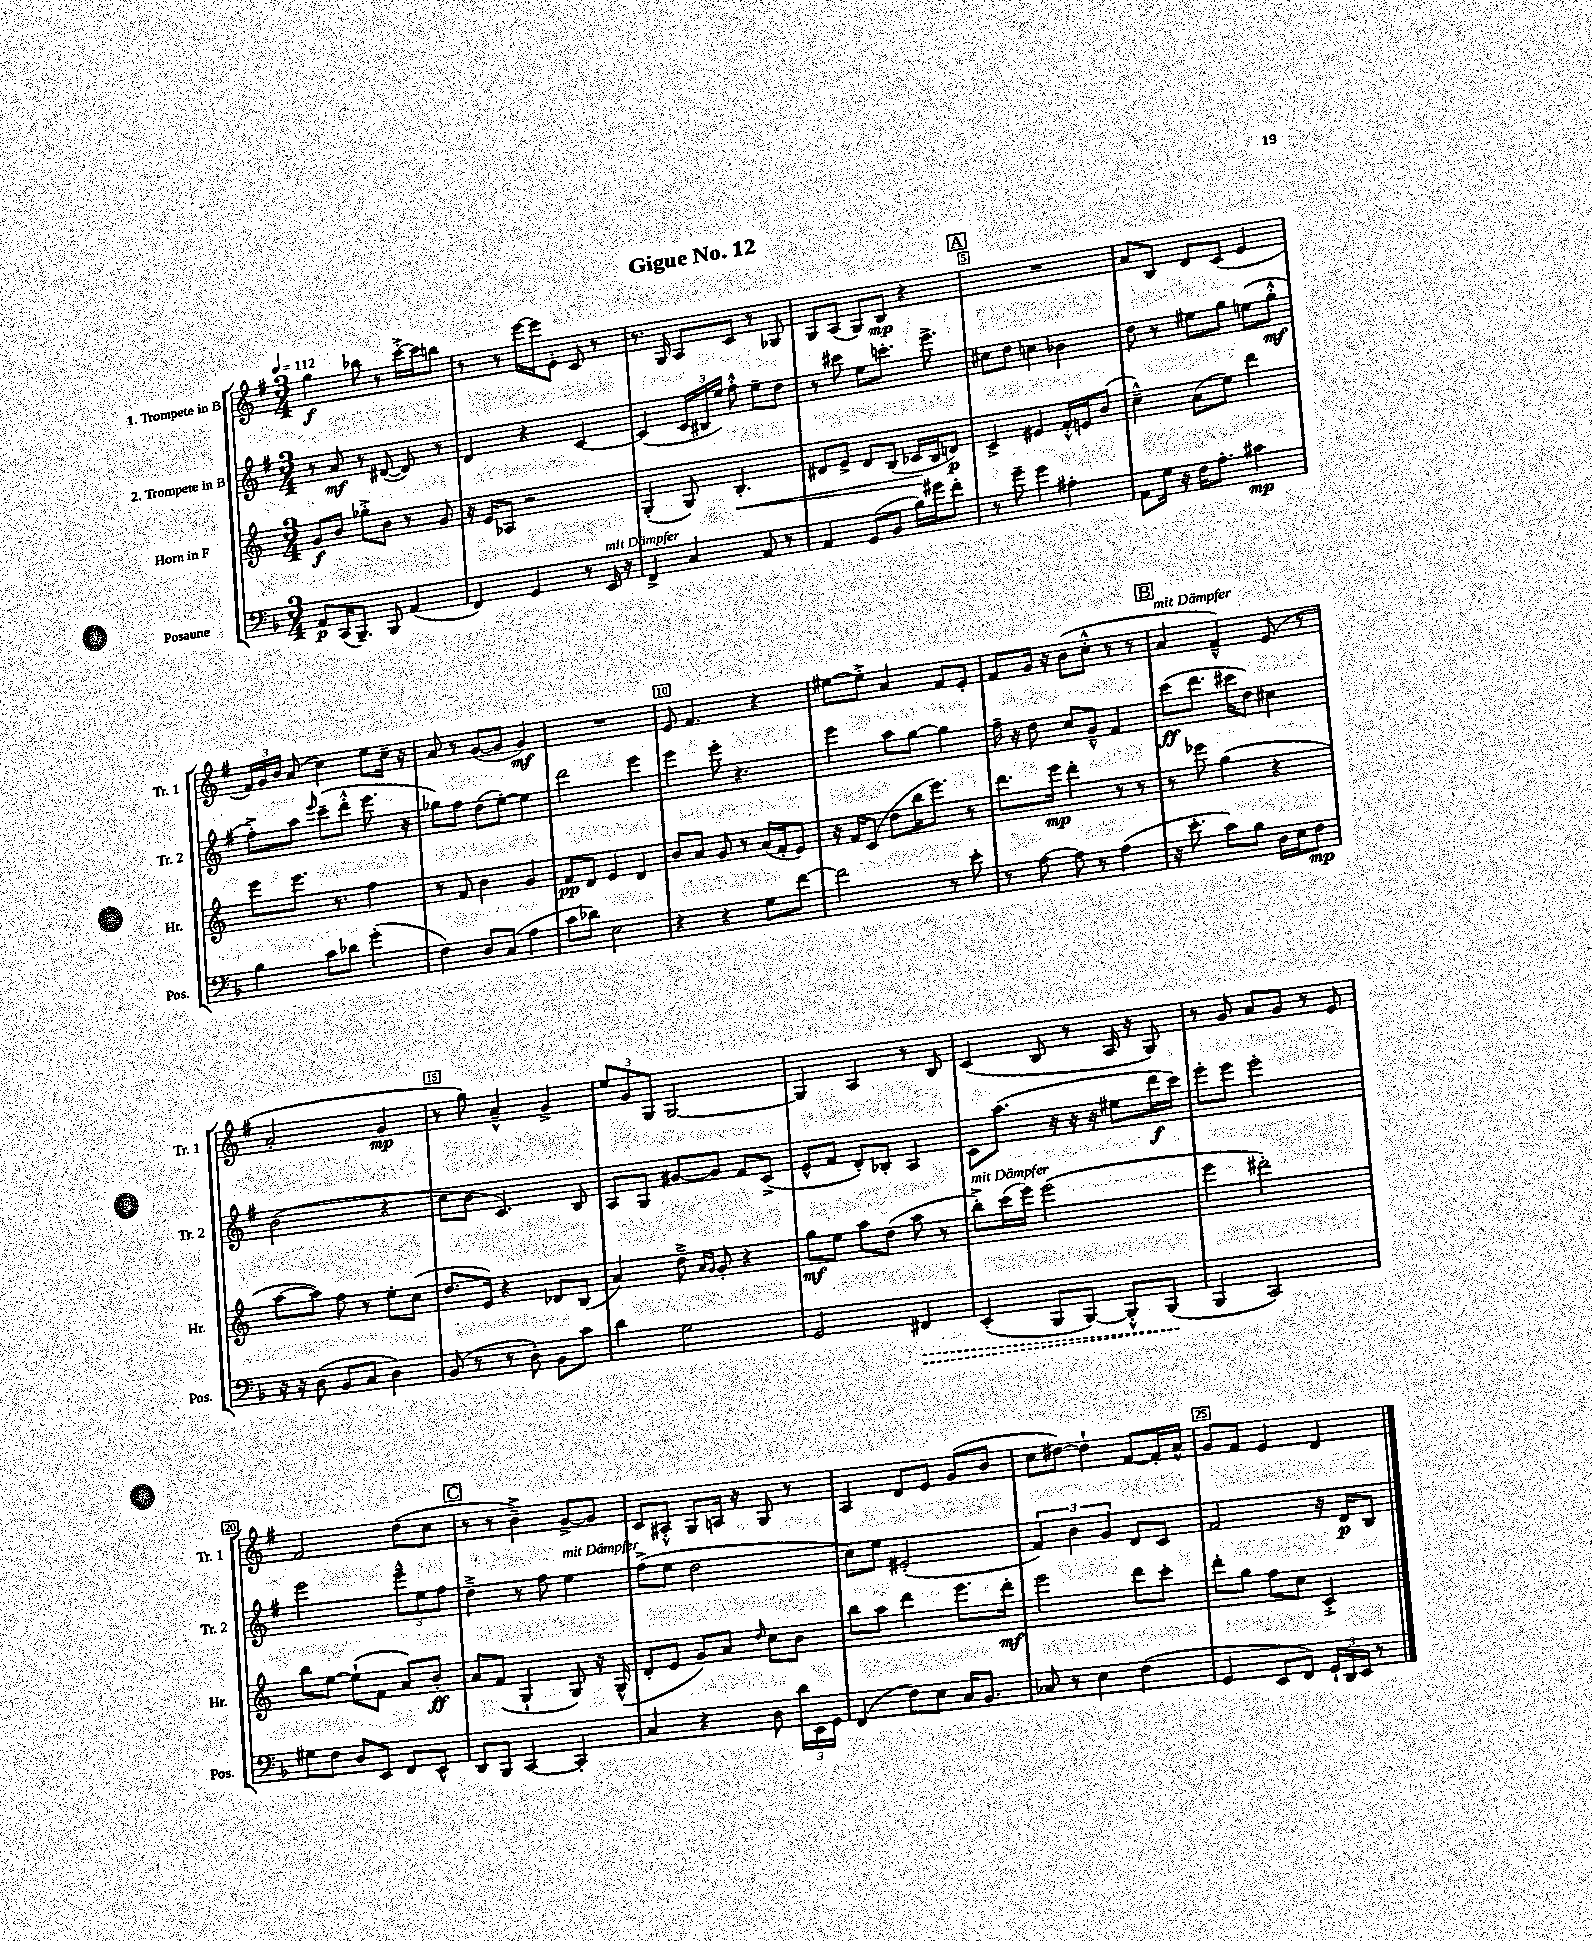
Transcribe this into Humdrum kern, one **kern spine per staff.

**kern	**kern	**kern	**kern
*staff4	*staff3	*staff2	*staff1
*clefF4	*clefG2	*clefG2	*clefG2
*k[b-]	*k[]	*k[f#]	*k[f#]
*M3/4	*M3/4	*M3/4	*M3/4
*MM112	*MM112	*MM112	*MM112
8AA	8g	8r	4gg
(16CC	8b	8a	.
8.BBB-~)	.	.	.
.	8gg-'^	8r	8bb-
8BBB-	8b	([8d#	8r
(4AA	8r	8d#])	[16ccc'^
.	.	.	16ccc]
.	8g	8r	8bb
=	=	=	=
4FF)	16r	4d	8r
.	16e	.	.
.	8A-	.	8r
4GG	2r	4r	[16eee
.	.	.	16eee]
.	.	.	8e'
8r	.	[4c	8c
16EE	.	.	8r
16r	.	.	.
=	=	=	=
4FF^	(4G'	(4c]	8.r
.	.	.	16G
4C	8G)	24c	8A
.	.	24B#	.
.	.	24ee)	.
.	4.B'	8ff#'^^	8c
8AA	.	8ee~	8r
8r	.	8dd	8G-
=	=	=	=
4AA	8d#	8r	8G
.	8e^	8ccc#	(8A
(8GG	8d#	8ee	8G)
8BB-	(8B	8.ccc'	8B
16B-)	16c-	.	4r
16g#	16B	8.eee^	.
8f'	8d)	.	.
=	=	=	=
8r	4c^	8cc#	2.r
8g~	.	8dd	.
4g	4e#	4cc	.
4A#'	16f'^^	4b-	.
.	16e	.	.
.	(8b	.	.
=	=	=	=
8AA	4cc~^^)	8dd	8a
16G	.	8r	8B
16r	.	.	.
16F	(8a	8ee#	8d
8.A'	.	.	.
.	8ee)	8gg	(8c
4c#	4ddd	(8ee	4e
.	.	8gg'^^	.
=	=	=	=
4B-	8eee	8ff#'^)	24f#)
.	.	.	24g
.	.	.	24b
.	8.eee	8aa	(8a
.	.	16qqeee	.
8c	.	(8ccc~	4cc)
.	8.r	.	.
8d-	.	8ddd'^^	.
(4g'	4ff	8.eee	8ee
.	.	.	16cc~
.	.	16r	16r
=	=	=	=
4F)	8r	8gg-)	8a
.	8f	8ff#	8r
8D	4b	(8dd	([8g
(8C	.	[8ee')	8g]
4A	4g	4ee]	4g)
=	=	=	=
8c	8f	2ddd	2.r
8d-)	8d	.	.
2E	4e	.	.
.	4d	4eee	.
=	=	=	=
4r	8b	4eee	8e
.	8a	.	4.f#
4r	8g	8eee'	.
.	8r	4.r	.
8G	(16a	.	4r
.	16f'	.	.
[8f	8e)	.	.
=	=	=	=
2f]	16r	4eee	[8ee#
.	16f	.	.
.	(8c	.	8ee#'^]
.	8dd	8aa	4a
.	16bb	[8gg	.
.	8.eee)	.	.
8r	.	4gg]	8f#
8e'	8r	.	8e'
=	=	=	=
8r	8.ddd	16ff#~	8f#
.	.	16r	.
[8A	.	8dd	16g
.	16eee	.	16r
8A]	4ddd'	8cc	(8b
8r	.	8g~^^	8cc'^^
(4A	8r	4f#	8r
.	8r	.	8r
=	=	=	=
16r	8r	(8ccc	4a
8.e'	.	.	.
.	8eee-	8.ddd	.
8c)	(4gg	.	4f#~^^)
.	.	16ccc#	.
8B-	.	8dd)	.
16D	4r	4cc#	(8e
16E	.	.	.
8F	.	.	8r
=	=	=	=
16r	[8aa	(2b	2a'
16r	.	.	.
(8D	8aa])	.	.
8BB-	8ff	.	.
8C	8r	.	.
4D)	8ee'	4r	4g
.	(8cc	.	.
=	=	=	=
(8BB-	8.dd	8cc	8r
8r	.	8b	8gg)
.	16e)	.	.
8r	4r	4.c)	4a~^^
8D')	.	.	.
8BB-	8d-	.	4g^
8c	(8B	8B	.
=	=	=	=
4d	4a)	8A	12ee
.	.	.	12g
.	.	8G	.
.	.	.	12G
2G	8dd~^	[8g#	[2G
.	16qqa	.	.
.	16qqg	.	.
.	8g'	8g#]	.
.	4r	8f#	.
.	.	(8c^	.
=	=	=	=
2GG	8gg	8e^^	4G]
.	8ee	8f#	.
.	8aa	8d')	4A
.	(8dd	8B-'	.
4FF#	8aa	4A	8r
.	8r	.	8B
=	=	=	=
(4EE'	8bb'^)	8c	(4c
.	(16ccc	(8.aa	.
.	16eee)	.	.
8BBB-	(2eee	.	8B
.	.	16r	.
[8BBB-)	.	16r	8r
.	.	16r	.
8BBB-'^^]	.	8ee#	16A
.	.	.	16r
(8BBB-	.	16ddd	8G)
.	.	16ccc)	.
=	=	=	=
4BBB-	4eee	8eee'	8r
.	.	8eee	8g
2CC)	2ddd#')	2eee'	8a
.	.	.	8g
.	.	.	8r
.	.	.	8e
=	=	=	=
8G#	8bb	2eee	2f#
8F	[8ee	.	.
8D	(8ee`]	.	.
8EE	8f	.	.
8FF	8a)	12eee~^^	(8dd
.	.	12ee	.
8EE^^	8b'	.	8cc
.	.	12ff#	.
=	=	=	=
8DD	8a	4dd~^	8r
8BBB-	(8f	.	8r
[4CC	4G`	8r	4b~^)
.	.	8ff#	.
4CC']	8G)	4ee	[8g^
.	16r	.	8g]
.	(16G^^	.	.
=	=	=	=
4C	8d'	(8ff#^	8c
.	8e	8ee	8A#'^^
4r	8g)	2dd	8G
.	8a	.	16A
.	.	.	16r
.	16qqdd	.	.
8D	8cc	.	8G
24d	8b	.	8r
24EE	.	.	.
24GG	.	.	.
=	=	=	=
(4FF	8bb	8cc)	4A
.	8aa	8ee	.
8F)	4ddd	(2e#'	8d
8E	.	.	8e
16C	8.eee	.	(8g
8.BB-	.	.	.
.	.	.	8b
.	16ddd'	.	.
=	=	=	=
8C-	2eee	6f#)	8cc
8r	.	.	[8dd#)
.	.	6b	.
4E	.	.	4dd#`]
.	.	6g	.
(4F	8ddd	8d	[8f#
.	8ccc'	8c	16f#']
.	.	.	16a^^
=	=	=	=
4GG	8ddd'	2f#	8g
.	8gg	.	8f#
8EE	8ff	.	4e
8FF)	8cc	.	.
24GG`	4c'^	16r	4d
24DD	.	.	.
.	.	16d	.
24EE	.	.	.
8r	.	8B	.
==	==	==	==
*-	*-	*-	*-
